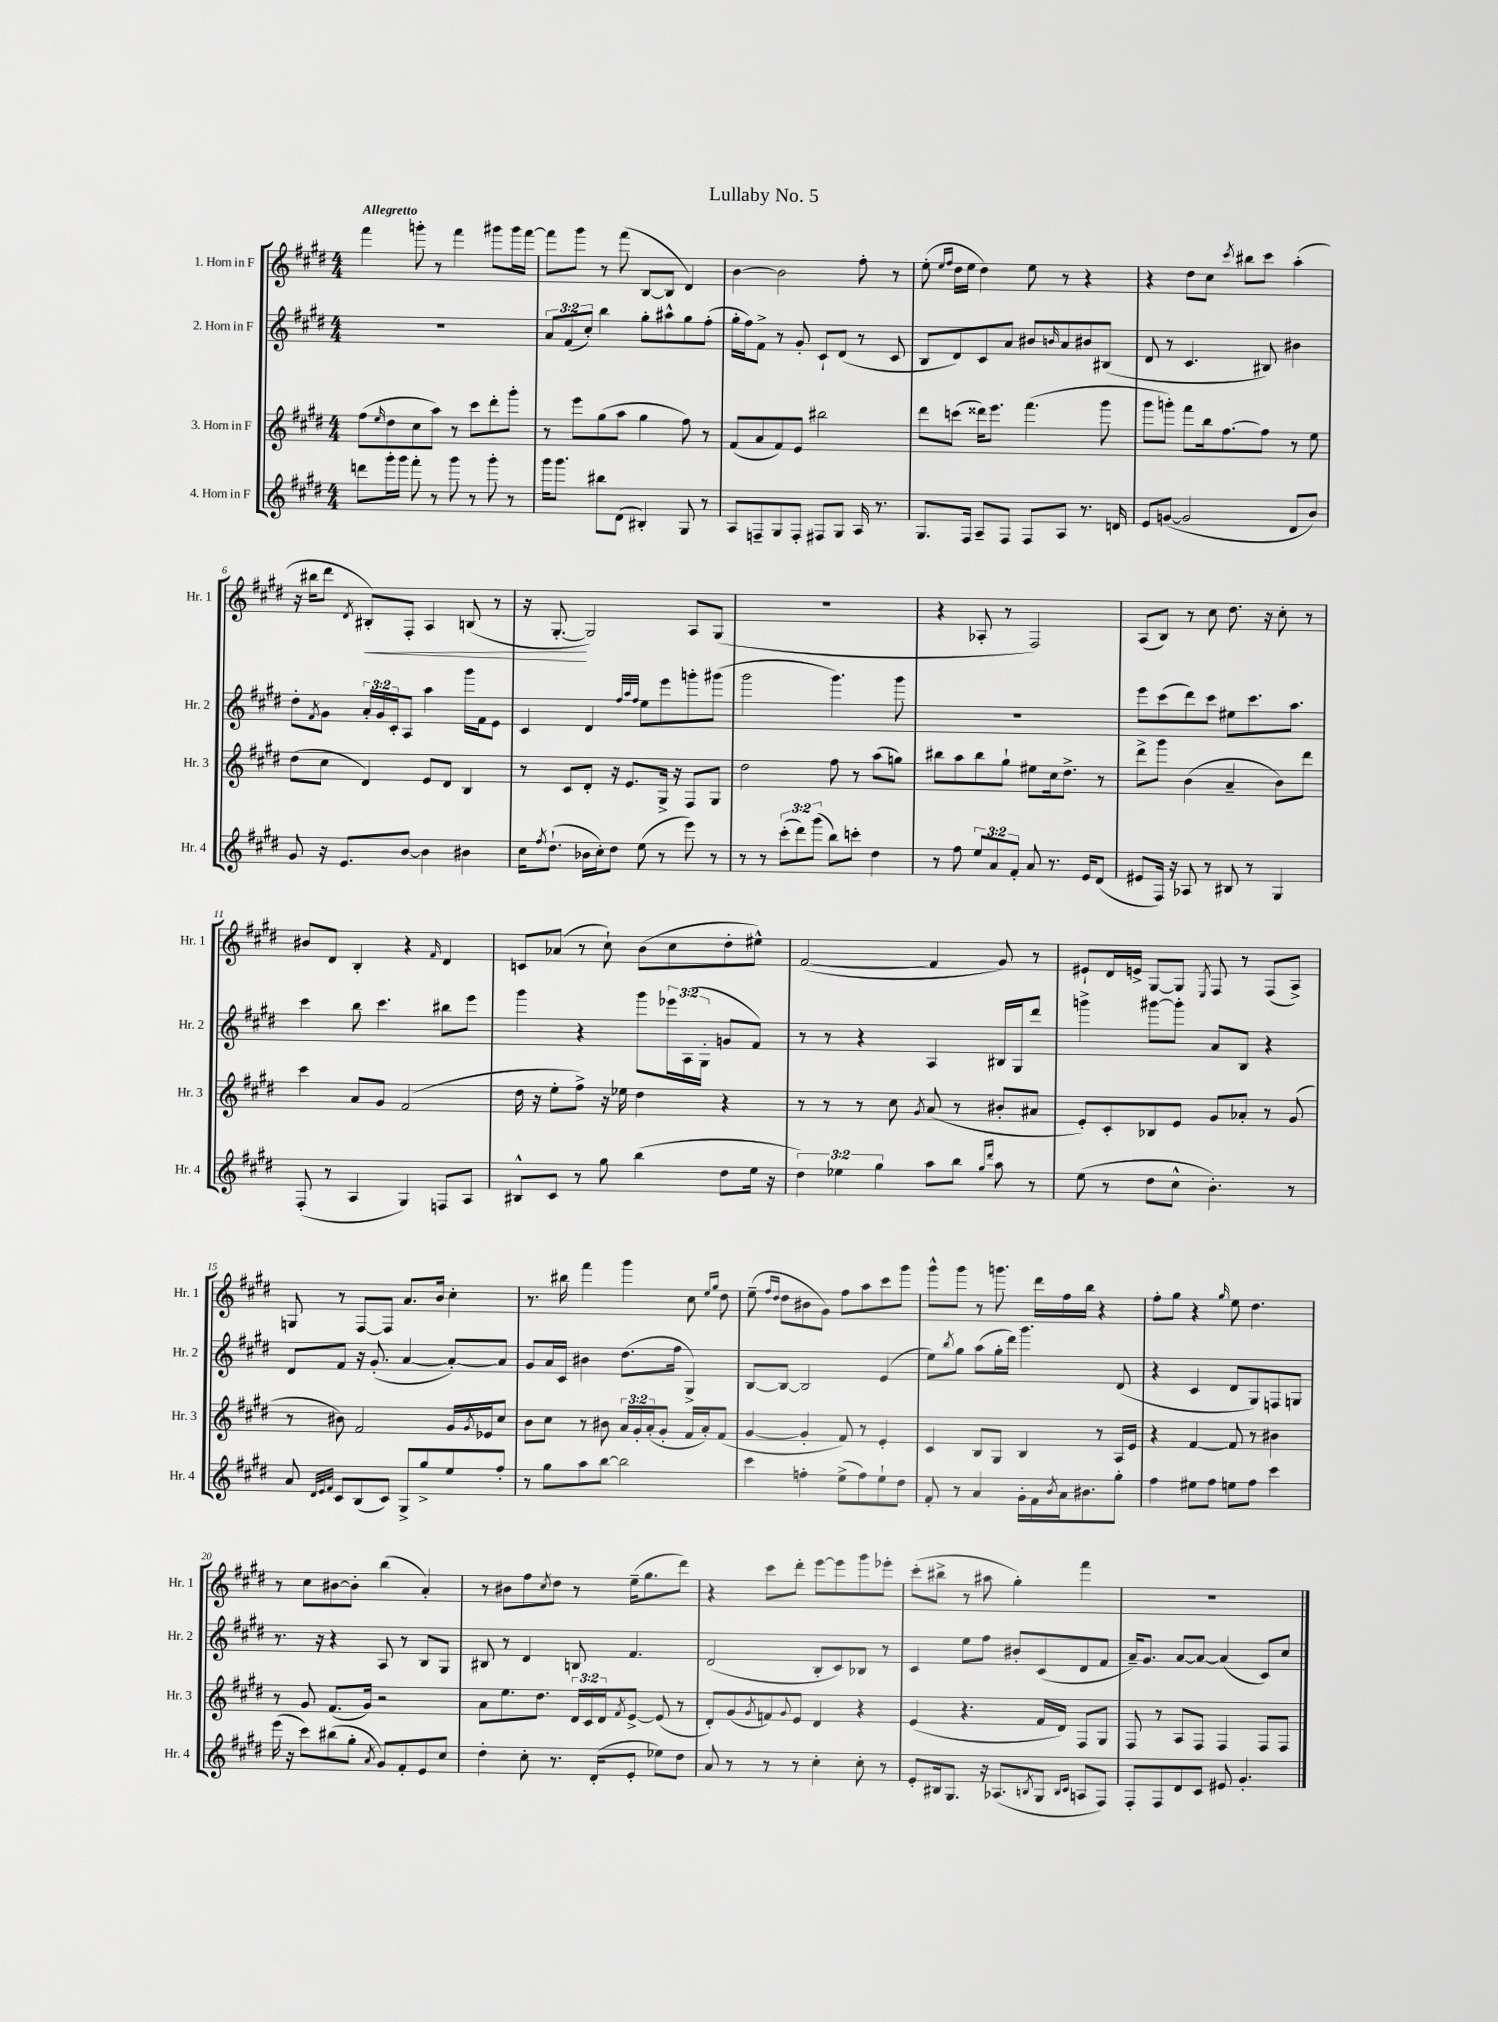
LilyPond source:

\header { title = "Lullaby No. 5" }
<<
\new StaffGroup <<
\new Staff = "s0" \with { instrumentName = "1. Horn in F" shortInstrumentName = "Hr. 1" } {
    \clef treble \key e \major \numericTimeSignature \time 4/4 \tempo "Allegretto"
    fis'''4 g'''8-. r8 fis'''4 gis'''8 gis'''16 fis'''16~ |
    fis'''8 gis'''8 r8 fis'''8( b8~ b8 dis'4) |
    b'4~ b'2 fis''8-. r8 |
    e''8-.( \grace { e''16 fis''16 } dis''16 e''16 dis''4) e''8 r8 r4 |
    r4 dis''8 cis''8 \acciaccatura { cis'''8 } bis''8 cis'''8 a''4-.( |
    r16 bis''16 dis'''8 \acciaccatura { dis'8 } bis8-.\<) fis8-. a4 b8( r8 |
    r16 gis8.~-.\! gis2) a8 gis8( |
    R1 |
    r4 aes8-. r8 fis2) |
    a8( b8) r8 cis''8 dis''8. r16 cis''8-. r8 |
    bis'8 dis'8 b4-. r4 \grace { fis'16 } dis'4 |
    c'8 aes'8( r8 cis''8-!) b'8( cis''8 dis''8-. eis''8-^) |
    fis'2~( fis'4 gis'8) r8 |
    eis'8-! dis'16 e'16-> gis8~ gis8 \acciaccatura { e8 } fis8 r8 fis8( a8->) |
    g8 r8 fis8~ fis8 a'8. b'16 cis''4-. |
    r8. bis''16 fis'''4 gis'''4 cis''8 \grace { e''16 gis''16 } dis''8 |
    e''8--( \grace { fis''16 dis''16 } dis''8 bis'8 gis'8) fis''8 a''8 cis'''8 gis'''8 |
    gis'''8-^ gis'''8 r8 g'''8. dis'''16 fis''16 b''16 r4 |
    fis''8-. gis''8 r4 \grace { gis''16 } e''8 dis''4. |
    r8 cis''8 bis'8~ bis'8-. b''4( a'4-.) |
    r8 bis'8 fis''8 \acciaccatura { cis''8 } dis''8 r8 e''16--( gis''8. dis'''8) |
    r4 cis'''8 dis'''8-. e'''8~ e'''8 gis'''8 ees'''8-. |
    cis'''8-.( bis''8-> r8 ais''8 gis''4-.) fis'''4 |
    R1 \bar "|." |
}
\new Staff = "s1" \with { instrumentName = "2. Horn in F" shortInstrumentName = "Hr. 2" } {
    \clef treble \key e \major \numericTimeSignature \time 4/4 \override Staff.TupletNumber.text = #tuplet-number::calc-fraction-text
    R1 |
    \tuplet 3/2 { a'8 fis'8( cis''8-.) } b''4 gis''8-. ais''8-^ gis''8 fis''8-.( |
    gis''16-. fis''16) fis'8-> r8 gis'8-. cis'8-! dis'8( r8 cis'8 |
    b8 dis'8) cis'8 a'8 bis'8 \grace { b'16 } a'8 bis'8 bis8( |
    dis'8 r8 cis'4. bis8) bis'4 |
    dis''8-. \acciaccatura { fis'8 } gis'8 \tuplet 3/2 { a'16-. gis'16 cis'16-. } a8 a''4 gis'''16 fis'16 e'8 |
    cis'4 dis'4 \grace { fis''32 a''32 fis''32 } e''8 e'''8 g'''8-. gis'''8( |
    gis'''2 gis'''4.) gis'''8 |
    R1 |
    e'''8 cis'''8( dis'''8) cis'''8 eis''8 cis'''8. a''8. |
    cis'''4 b''8 cis'''4. bis''8 e'''8 |
    gis'''4 r4 gis'''8 \tuplet 3/2 { ees'''16 a16( gis16-. } g'8 fis'8) |
    r8 r8 r4 a4 bis16 gis16 dis'''8 |
    g'''4-> gis'''8~ gis'''8-. a'8 b8 r4 |
    dis'8 fis'8 r16 gis'8.-.( a'4~ a'8~-.) a'8 |
    gis'8 a'16 cis'16 bis'4 dis''8.( fis''16 gis4->) |
    b8~ b8~ b2 e'4( |
    e''8) \acciaccatura { b''8 } gis''8 a''8( gis''16-. dis'''16) gis'''4. dis'8( |
    r4 cis'4 dis'8 gis8) f8 g8 |
    r8. r16 r4 a8 r8 b8 gis8 |
    bis8 r8 dis'4 b8 fis'4. |
    dis'2( b8-. cis'8) bes8 r8 |
    cis'4 e''8 fis''8 bis'8-. cis'8( dis'8 fis'8 |
    a'16--) gis'8. a'8~ a'8~ a'4( cis'8) cis''8 \bar "|." |
}
\new Staff = "s2" \with { instrumentName = "3. Horn in F" shortInstrumentName = "Hr. 3" } {
    \clef treble \key e \major \numericTimeSignature \time 4/4 \override Staff.TupletNumber.text = #tuplet-number::calc-fraction-text
    fis''8( \grace { e''16 } dis''8 cis''8 a''8) r8 cis'''8 dis'''8-. gis'''8-. |
    r8 e'''8 gis''8( a''8 gis''4 fis''8) r8 |
    fis'8( a'8 fis'8) e'8 bis''2 |
    dis'''8 c'''8( disis'''16) e'''8. fis'''4.( gis'''8 |
    gis'''8 g'''8-.) fis'''8 b''16 fis''8.~ fis''8 r8 e''8 |
    dis''8( cis''8 dis'4) e'8 dis'8 b4 |
    r8 cis'8 dis'8-. r16 e'8. gis16-> r16 fis8 gis8 |
    dis''2 fis''8 r8 a''8( g''8) |
    bis''8 a''8 bis''8 gis''8-! eis''8 cis''16 dis''8.-> r8 |
    dis'''8-> gis'''8 b'4( a'4-- b'8) dis'''8 |
    cis'''4 a'8 gis'8 fis'2( |
    dis''16 r16 e''8-. fis''8->) r16 ees''16 dis''4 r4 |
    r8 r8 r8 cis''8 \acciaccatura { gis'8 } a'8( r8 bis'8-. ais'8 |
    e'8-.) cis'8-. bes8 e'8 gis'8 aes'8-. r8 gis'8( |
    r8 bis'8) fis'2 gis'16 \acciaccatura { gis'8 } ees'16 cis''8 |
    b'8 cis''8 r8 bis'8 \tuplet 3/2 { a'16 gis'16-. a'16-.( } gis'8-. fis'16 a'16-.) fis'8( |
    gis'4~ gis'4-. fis'8) r8 e'4-. |
    cis'4 b8 gis8 b4 r8 a16 e'16 |
    r4 fis'4~ fis'8 r8 bis'4 |
    r8 gis'8 fis'8.( gis'16) r2 |
    a'8 e''8. dis''8. \tuplet 3/2 { dis'16 cis'16 dis'16 } \acciaccatura { fis'8 } e'8~-> e'8( r8 |
    dis'8-.) gis'8( \acciaccatura { gis'8 } f'8) \appoggiatura { gis'8 } e'8 dis'4 r4 |
    e'4( r4. fis'16 dis'16) fis8 gis8 |
    fis8 r8 a8 fis8 fis4 fis8 fis8 \bar "|." |
}
\new Staff = "s3" \with { instrumentName = "4. Horn in F" shortInstrumentName = "Hr. 4" } {
    \clef treble \key e \major \numericTimeSignature \time 4/4 \override Staff.TupletNumber.text = #tuplet-number::calc-fraction-text
    d'''8 gis'''16-. gis'''16 fis'''8-. r8 gis'''8 r8 gis'''8-. r8 |
    gis'''16 gis'''8. bis''8 dis'8( bis4-.) gis8 r8 |
    a8 f8-- gis8 f8-. fis8 gis8 a16 r8. |
    gis8. fis16 a8-- fis8 fis8 a8 r8. d'16 |
    e'8 g'8~( g'2 dis'8 b'8) |
    gis'8 r16 e'8. b'8~ b'4 bis'4 |
    cis''16 \acciaccatura { fis''8 } dis''8.-!( bes'16 cis''16-.) dis''8 e''8( r8 e'''8) r8 |
    r8 r8 \tuplet 3/2 { cis'''8-.( dis'''8) gis'''8( } b''8) c'''8-. dis''4 |
    r8 fis''8 \tuplet 3/2 { e''8 a'8 fis'8-. } a'8 r8. e'16 dis'8( |
    eis'8 fis16) r16 aes8 r8 bis8 r8 gis4 |
    fis8-.( r8 a4 gis4) f8 a8 |
    bis8-^ cis'8 r8 gis''8 b''4( dis''8 e''16 r16 |
    \tuplet 3/2 { dis''4) ees''4 gis''4 } a''8 b''8 \grace { gis''16 dis'''16 } a''8 r8 |
    e''8( r8 dis''8 cis''8-^ b'4.-.) r8 |
    a'8 \grace { dis'32 e'32 fis'32 } cis'8 b8( cis'8) gis8-> gis''8-> e''8 fis''8-. |
    r8 gis''8 a''8 b''8~ b''2 |
    cis'''4 f''4-. e''8->( f''8) e''8-! dis''8 |
    fis'8-. r8 a'4 gis'16-. fis'16 \acciaccatura { b'8 } a'16 bis'8. gis''8-. |
    fis''4 eis''8 fis''8 e''8 fis''8 cis'''4 |
    e'''16( r16 cis'''8) bis''8( gis''8-. \acciaccatura { a'8 } gis'8) fis'8-. e'8 cis''8 |
    dis''4-. cis''8-. r8. dis'16-.( e'8-. ees''8) dis''8 |
    a'8 r8 r8 r8 cis''4-. cis''8-. r8 |
    e'8-. bis16 gis8. r16 aes8.( \acciaccatura { b8 } gis8 \grace { b16 cis'16 } a8 fis8) |
    fis8-. fis8 dis'8 cis'8 eis'8 gis'4.-. \bar "|." |
}
>>
>>
